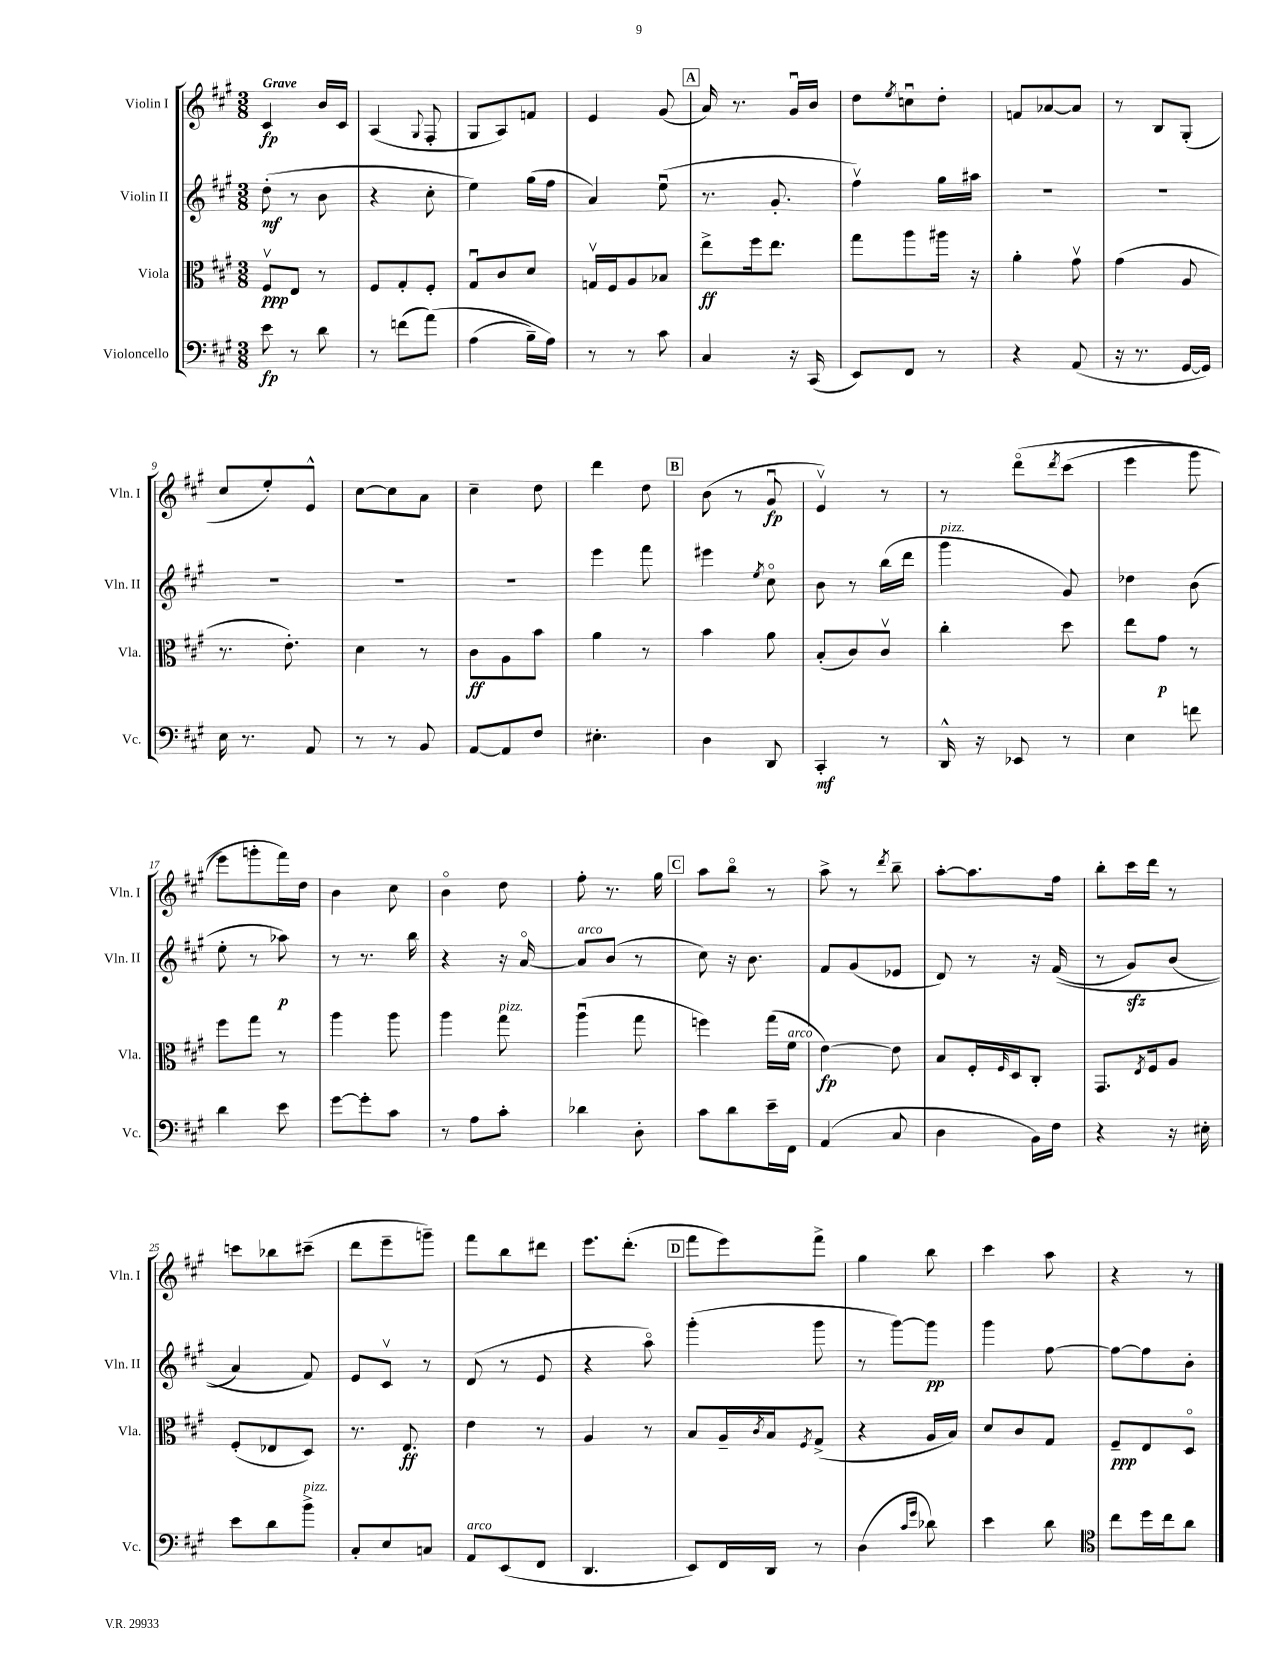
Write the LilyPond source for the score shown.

<<
\new StaffGroup <<
\new Staff = "s0" \with { instrumentName = "Violin I" shortInstrumentName = "Vln. I" } {
    \clef treble \key a \major \numericTimeSignature \time 3/8 \tempo "Grave"
    cis'4\fp b'16 cis'16 |
    a4( \appoggiatura { gis8 } fis8-. |
    gis8 a8) f'8 |
    e'4 gis'8( |
    \mark \markup { \box "A" } a'16) r8. gis'16\downbow b'16 |
    d''8 \acciaccatura { e''8 } c''8\downbow d''8-. |
    f'8 aes'8~ aes'8 |
    r8 b8 gis8-.( |
    cis''8 e''8-.) e'8-^ |
    cis''8~ cis''8 a'8 |
    cis''4-- d''8 |
    d'''4 d''8 |
    \mark \markup { \box "B" } b'8( r8 gis'8\downbow\fp |
    e'4\upbow) r8 |
    r8 d'''8\flageolet\( \acciaccatura { d'''8 } cis'''8( |
    e'''4 gis'''8 |
    e'''8) g'''8-. fis'''16\) d''16 |
    b'4 cis''8 |
    b'4\flageolet d''8 |
    fis''8-. r8. gis''16 |
    \mark \markup { \box "C" } a''8 b''8\flageolet r8 |
    a''8-> r8 \acciaccatura { d'''8 } b''8-- |
    a''8~-. a''8. fis''16 |
    b''8-. cis'''16 d'''16 r8 |
    c'''8 bes''8 cis'''8--( |
    d'''8 e'''8-- g'''8--) |
    fis'''8 b''8 dis'''8 |
    e'''8. d'''8.-.( |
    \mark \markup { \box "D" } fis'''8 e'''8) fis'''8-> |
    gis''4 b''8 |
    cis'''4 a''8 |
    r4 r8 \bar "|." |
}
\new Staff = "s1" \with { instrumentName = "Violin II" shortInstrumentName = "Vln. II" } {
    \clef treble \key a \major \numericTimeSignature \time 3/8
    d''8-.\mf( r8 b'8 |
    r4 cis''8-. |
    e''4) gis''16( fis''16 |
    a'4) e''8\downbow( |
    \mark \markup { \box "A" } r8. gis'8.-. |
    fis''4\upbow) gis''16 ais''16 |
    R4. |
    R4. |
    R4. |
    R4. |
    R4. |
    e'''4 fis'''8 |
    \mark \markup { \box "B" } eis'''4 \acciaccatura { e''8 } cis''8\flageolet |
    b'8 r8 b''16( d'''16 |
    gis'''4^\markup { \italic "pizz." } gis'8) |
    des''4 b'8( |
    e''8-. r8 aes''8\p) |
    r8 r8. b''16 |
    r4 r16 a'16~\flageolet |
    a'8^\markup { \italic "arco" } b'8( r8 |
    \mark \markup { \box "C" } cis''8) r16 b'8. |
    fis'8 gis'8( ees'8 |
    d'8) r8 r16 fis'16(\( |
    r8 gis'8\sfz) b'8( |
    a'4\) fis'8) |
    e'8 cis'8\upbow r8 |
    d'8( r8 e'8 |
    r4 a''8\flageolet) |
    \mark \markup { \box "D" } gis'''4-.( gis'''8 |
    r8 gis'''8~) gis'''8\pp |
    gis'''4 fis''8~ |
    fis''8~ fis''8 b'8-. \bar "|." |
}
\new Staff = "s2" \with { instrumentName = "Viola" shortInstrumentName = "Vla." } {
    \clef alto \key a \major \numericTimeSignature \time 3/8
    fis8\upbow\ppp e8 r8 |
    fis8 gis8-. fis8-. |
    gis8\downbow cis'8 d'8 |
    g16\upbow fis16 a8 bes8 |
    \mark \markup { \box "A" } e''8->\ff fis''16 e''8. |
    gis''8 a''8 ais''16 r16 |
    a'4-. gis'8\upbow |
    gis'4( a8 |
    r8. e'8.-.) |
    d'4 r8 |
    cis'8\ff a8 b'8 |
    a'4 r8 |
    \mark \markup { \box "B" } b'4 a'8 |
    b8-.( cis'8) cis'8\upbow |
    cis''4-. d''8 |
    e''8 gis'8\p r8 |
    fis''8 gis''8 r8 |
    a''4 a''8 |
    a''4 gis''8^\markup { \italic "pizz." } |
    a''4\downbow( gis''8 |
    \mark \markup { \box "C" } f''4) gis''16( fis'16^\markup { \italic "arco" } |
    e'4~\fp) e'8 |
    b8 fis16-. \grace { fis16 } d16 cis8-. |
    gis,8. \acciaccatura { e8 } fis16 a8 |
    fis8-.( ees8 d8) |
    r8. e8.\ff |
    e'4 r8 |
    a4 r8 |
    \mark \markup { \box "D" } b8 a16-- \acciaccatura { cis'8 } b16 \acciaccatura { fis8 } gis8->( |
    r4 a16 b16) |
    d'8 cis'8 gis8 |
    fis8--\ppp e8 d8\flageolet \bar "|." |
}
\new Staff = "s3" \with { instrumentName = "Violoncello" shortInstrumentName = "Vc." } {
    \clef bass \key a \major \numericTimeSignature \time 3/8
    e'8\fp r8 d'8 |
    r8 f'8( a'8)\( |
    a4( b16--) a16\) |
    r8 r8 cis'8 |
    \mark \markup { \box "A" } cis4 r16 cis,16( |
    e,8) fis,8 r8 |
    r4 a,8( |
    r16 r8. gis,16~ gis,16) |
    e16 r8. a,8 |
    r8 r8 b,8 |
    a,8~ a,8 fis8 |
    eis4.-. |
    \mark \markup { \box "B" } d4 d,8 |
    cis,4-.\mf r8 |
    d,16-^ r16 ees,8 r8 |
    e4 f'8 |
    d'4 e'8 |
    gis'8~ gis'8-. cis'8 |
    r8 a8 cis'8-. |
    des'4 d8-. |
    \mark \markup { \box "C" } cis'8 d'8 e'16-- fis,16 |
    a,4( cis8 |
    d4 b,16) fis16 |
    r4 r16 eis16-. |
    e'8 d'8 b'8->^\markup { \italic "pizz." } |
    cis8-. e8 c8 |
    a,8^\markup { \italic "arco" } e,8( fis,8 |
    d,4. |
    \mark \markup { \box "D" } e,8) fis,16 d,16 r8 |
    d4( \grace { cis'16 gis'16 } des'8) |
    e'4 d'8 |
    \clef tenor cis''8 d''16 cis''16 a'8 \bar "|." |
}
>>
>>
